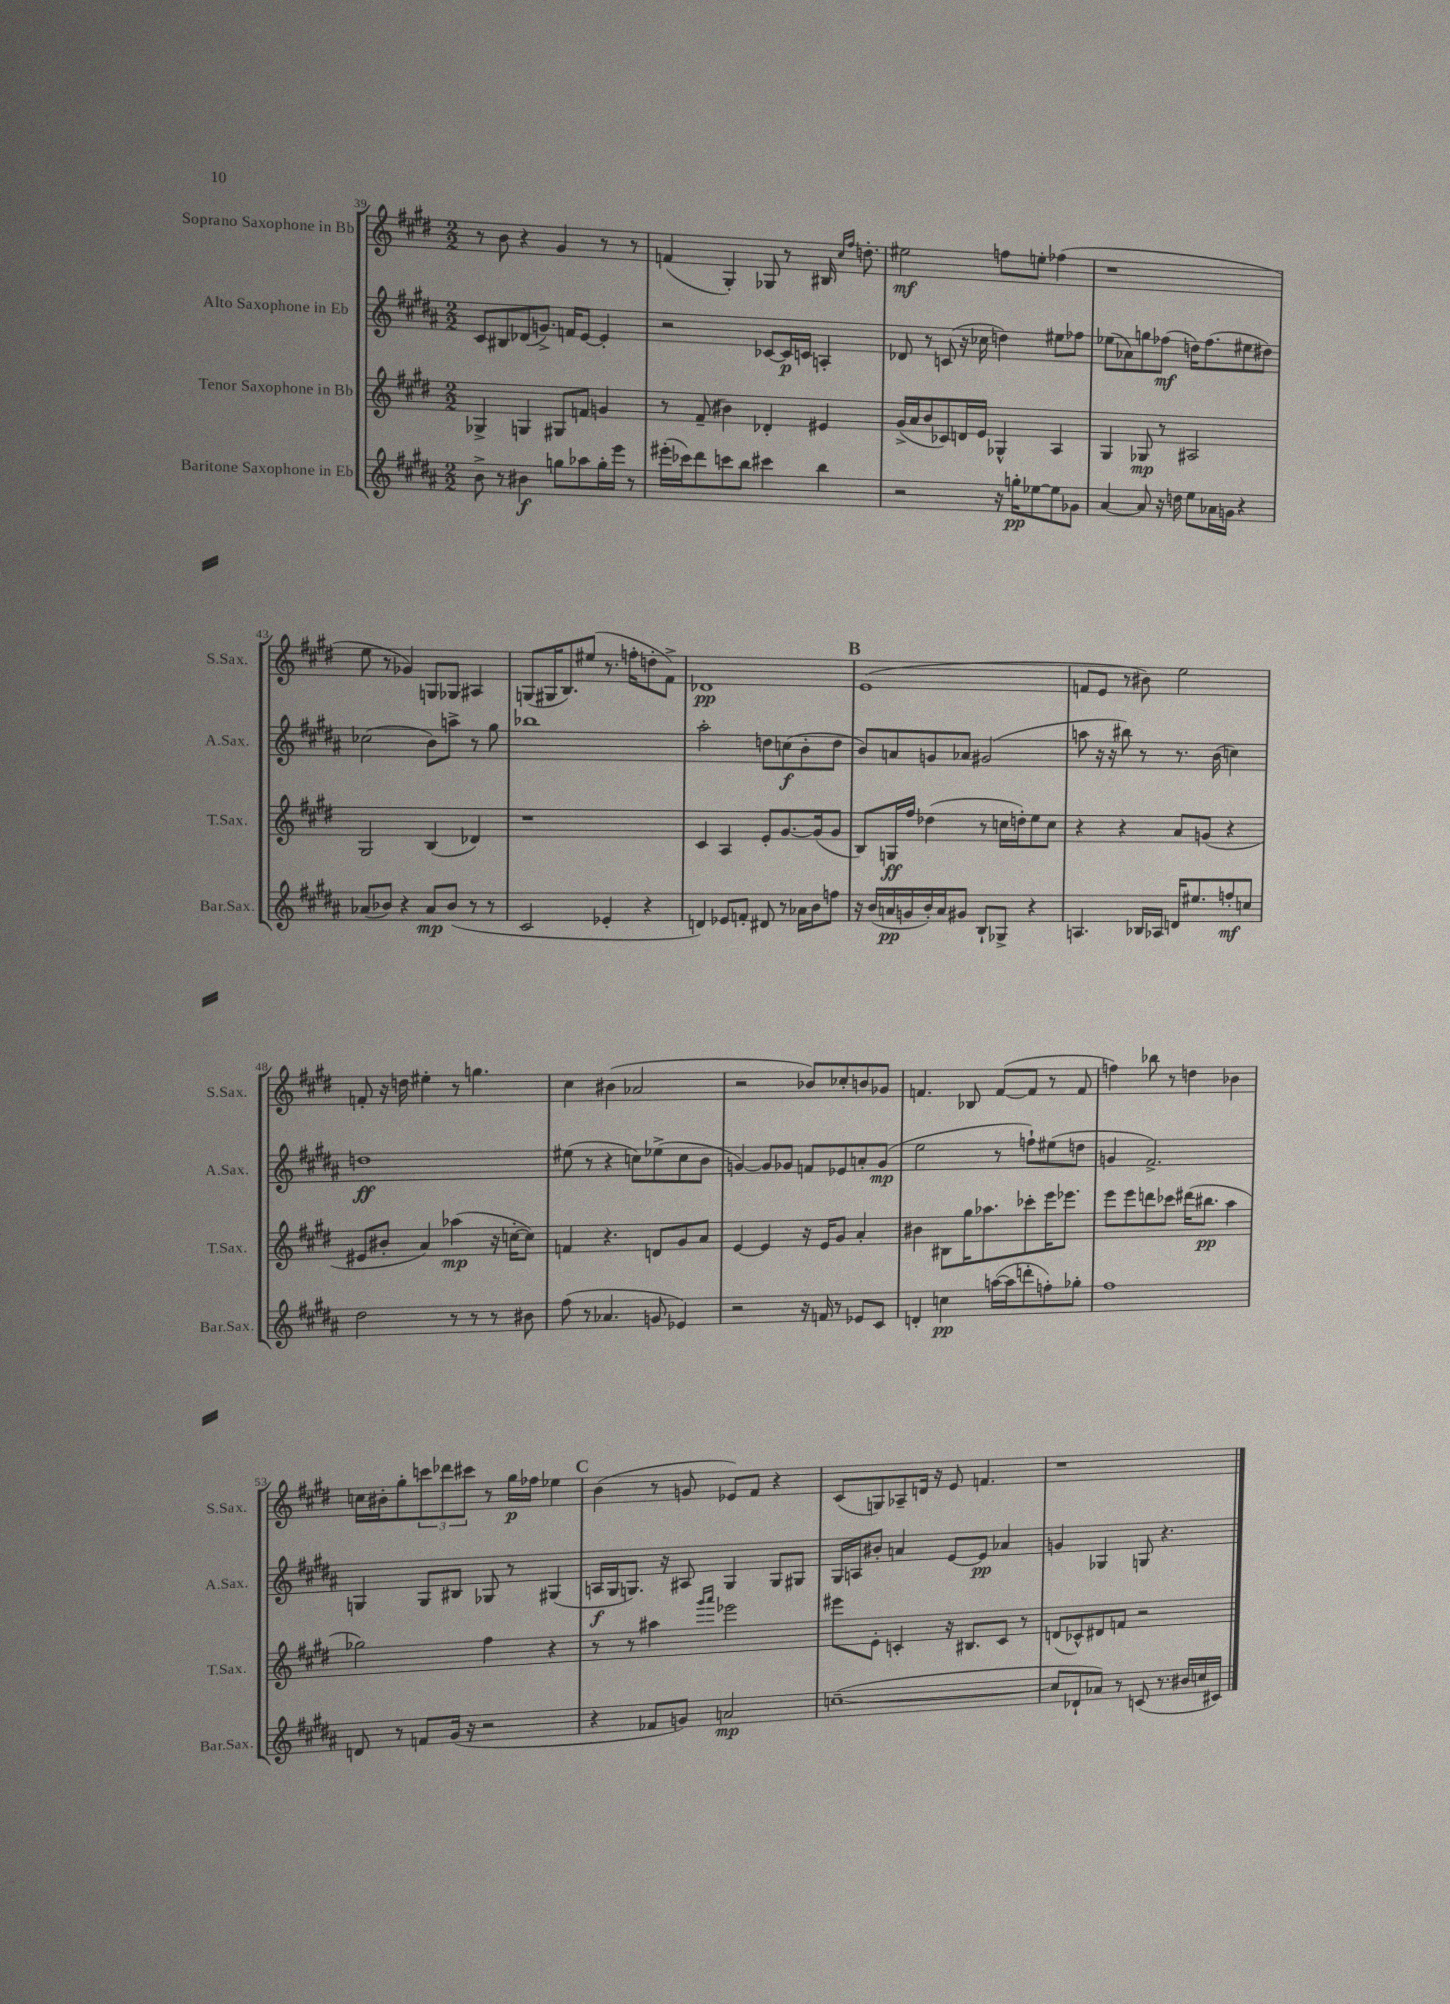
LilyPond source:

<<
\new StaffGroup <<
\new Staff = "s0" \with { instrumentName = "Soprano Saxophone in Bb" shortInstrumentName = "S.Sax." } {
    \clef treble \key e \major \numericTimeSignature \time 2/2
    r8 b'8 r4 gis'4 r8 r8 |
    f'4( gis4-.) ges8 r8 bis16 \grace { cis''16 fis''16 } d''8.-. |
    eis''2\mf f''8 e''8-. fes''4( |
    r1 |
    e''8 r8 ges'4) g8 ges8 ais4 |
    g8( gis16 b8.) eis''8( r8. f''16-. d''8-. fis'8->) |
    des'1\pp |
    \mark \markup { \bold "B" } e'1( |
    f'8 e'8 r8 bis'8) e''2 |
    f'8-. r16 d''16 eis''4-. r8 g''4. |
    cis''4 bis'4( aes'2 |
    r2 bes'8) ces''8-. b'8 ges'8 |
    f'4. bes8 f'8~( f'8 r8 f'8 |
    f''4) bes''8 r8 d''4 bes'4 |
    c''16 bis'16-. gis''8-. \tuplet 3/2 { c'''8 des'''8 cis'''8 } r8 gis''16\p fes''16 ees''4 |
    \mark \markup { \bold "C" } b'4( r8 g'8 ees'8) fis'8 r4 |
    cis'8( g8) aes8-- d'16 r16 e'8 f'4. |
    r1 \bar "|." |
}
\new Staff = "s1" \with { instrumentName = "Alto Saxophone in Eb" shortInstrumentName = "A.Sax." } {
    \clef treble \key b \major \numericTimeSignature \time 2/2
    cis'8 bis8 des'8( g'8.->) f'16 e'8~ e'4-. |
    r2 ces'8~ ces'16\p c'16 a4-. |
    des'8 r8 c'8( r16 ces''16 d''4) eis''8 fes''8 |
    ees''8( aes'8) g''8 fes''8\mf( d''16) fes''8.( eis''8 dis''8) |
    ces''2( b'8) a''8-> r8 gis''8 |
    bes''1 |
    ais''2-. d''8 c''8\f( b'8-. d''8 |
    \mark \markup { \bold "B" } b'8) a'8 g'8 aes'8 gis'2( |
    a''8 r16 r16 bis''8) r8 r8. b'16( c''4) |
    d''1\ff |
    eis''8( r8 r4 c''8) ees''8->( c''8 b'8 |
    g'4~) g'8 ges'8 f'8 ees'8 a'8-. ges'8\mp( |
    e''2 r8 f''8-!) eis''8( d''8 |
    g'4 fis'2.->) |
    g4 g8 bis8 ges8 r8 gis4( |
    \mark \markup { \bold "C" } a16\f gis16 g8.) r16 ais8 g4 g8 gis8 |
    gis16 a16 bis'8-. a'4 e'8~ e'8\pp aes'4 |
    g'4 ges4 g8 r4. \bar "|." |
}
\new Staff = "s2" \with { instrumentName = "Tenor Saxophone in Bb" shortInstrumentName = "T.Sax." } {
    \clef treble \key e \major \numericTimeSignature \time 2/2
    ges4-> g4 gis8 f'8 g'4 |
    r8 fis'8--( bis'4) des'4-. eis'4 |
    gis'16->( a'16 b'8 ces'8) d'16 e'16 ges4-^ a4 |
    gis4 ges8\mp r8 ais2 |
    gis2 b4( des'4) |
    r1 |
    cis'4 a4 e'8-. gis'8.~ gis'16( gis'8 |
    \mark \markup { \bold "B" } b8) g16\ff fis''16 des''4( r8 c''16 d''16-.) e''8 c''8 |
    r4 r4 a'8 g'8( r4 |
    eis'8 bis'8-. a'4) aes''4\mp( r16 c''16~-. c''8) |
    f'4 r4. d'8 gis'8 a'8 |
    e'4~ e'4 r16 e'16 gis'8 a'4-. |
    bis'4 bis8 gis''16 aes''8. ces'''8-. e'''16 ees'''8. |
    e'''8 e'''8 d'''8 ces'''8 dis'''16( bis''8.\pp a''4 |
    ges''2) fis''4 r4 |
    \mark \markup { \bold "C" } r8 r8 ais''4 \grace { gis'''16 a'''16 } ees'''2 |
    eis'''8 e'8-. c'4-. r16 bis8. c'8 r8 |
    d'8( ces'8-^) dis'8 f'8 r2 \bar "|." |
}
\new Staff = "s3" \with { instrumentName = "Baritone Saxophone in Eb" shortInstrumentName = "Bar.Sax." } {
    \clef treble \key b \major \numericTimeSignature \time 2/2
    b'8-> r8 bis'4\f g''8 aes''8 g''16-. e'''16 r8 |
    eis'''16-.( ces'''16) dis'''8 c'''8 b''8 cis'''4 b''4 |
    r2 r16 g''16-.\pp ees''8~ ees''8 ges'8 |
    ais'4~ ais'8 r16 d''16 e''8 aes'16 g'16 r4 |
    aes'8( bes'8) r4 aes'8\mp bes'8( r8 r8 |
    cis'2 ees'4-. r4 |
    d'4) ees'8 f'8-. dis'8 r8 aes'16 b'16 f''8 |
    \mark \markup { \bold "B" } r16 b'16( a'16\pp g'16 b'16-.) a'16 gis'8 b8-! ges8-> r4 |
    a4. bes16 aes16 d'16 eis''8. f''8-.\mf c''8 |
    dis''2 r8 r8 r8 bis'8 |
    fis''8( r8 aes'4. g'8 ees'4) |
    r2 r16 f'16 r8 ees'8 cis'8 |
    d'4-. c''4\pp a''16~( a''16 d'''8-. f''8-.) ges''8-. |
    fis''1 |
    d'8 r8 f'8 gis'16( r16 r2 |
    \mark \markup { \bold "C" } r4 fes'8 g'8) a'2\mp |
    c''1~--( |
    c''8 des'8-! aes'8) r8 c'8( r8. bis'16 c''16 cis'16) \bar "|." |
}
>>
>>
\layout { \context { \Score currentBarNumber = #39 } }
